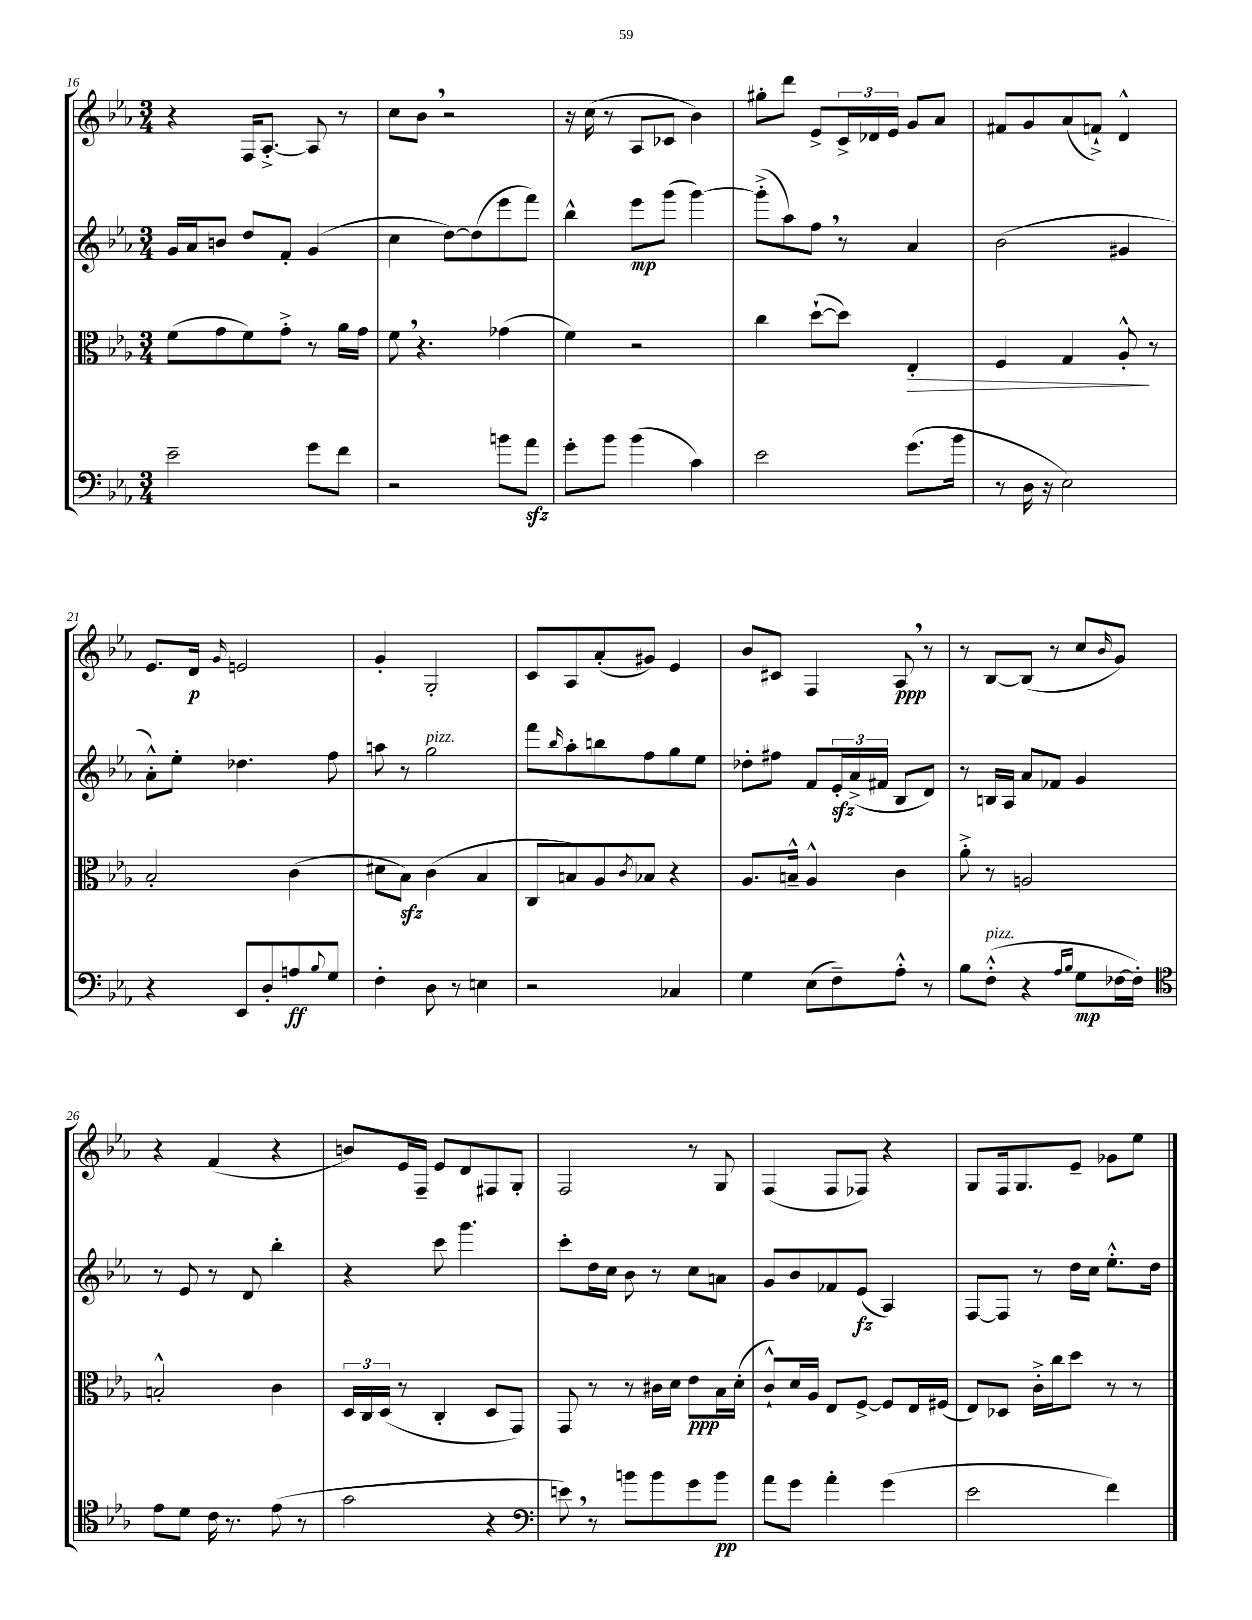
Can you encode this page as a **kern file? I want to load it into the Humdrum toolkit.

**kern	**kern	**kern	**kern
*staff4	*staff3	*staff2	*staff1
*clefF4	*clefC3	*clefG2	*clefG2
*k[b-e-a-]	*k[b-e-a-]	*k[b-e-a-]	*k[b-e-a-]
*M3/4	*M3/4	*M3/4	*M3/4
2e-~	(8f	16g	4r
.	.	16a-	.
.	8g	8b	.
.	8f)	8dd	16F
.	.	.	[8.A-'^
.	8g'^	8f'	.
8g	8r	(4g	8A-]
8f	16a-	.	8r
.	16g	.	.
=	=	=	=
2r	8f	4cc	8cc
.	4.r	.	8b-
.	.	[8dd)	2r
.	.	(8dd]	.
8b	(4g-	8eee-	.
8a-	.	8fff)	.
=	=	=	=
8g'	4f)	4bb-^^	16r
.	.	.	(16cc
8b-	.	.	8r
(4b-	2r	8eee-	8A-
.	.	(8ggg	8c-
4c)	.	[4ggg)	4b-)
=	=	=	=
2e-	4cc	(8ggg'^]	8gg#'
.	.	8aa-)	8ddd
.	([8dd`	8ff	8e-^
.	8dd])	8r	24c^
.	.	.	24d-
.	.	.	24e-
(8.g	4E-'	4a-	8g
.	.	.	8a-
16b-	.	.	.
=	=	=	=
8r	4F	(2b-	8f#
16D	.	.	8g
16r	.	.	.
2E-)	4G	.	(8a-
.	.	.	8f`^)
.	8A-'^^	4g#	4d^^
.	8r	.	.
=	=	=	=
4r	2B-'	8a-'^^)	8.e-
.	.	8ee-'	.
.	.	.	16d
.	.	.	16qqg
8EE-	.	4.dd-	2e
8D'	.	.	.
8A	(4c	.	.
8qqB-	.	.	.
8G	.	8ff	.
=	=	=	=
4F'	8d#	8aa	4g'
.	8B-)	8r	.
8D	(4c	2gg	2G'
8r	.	.	.
4E	4B-	.	.
=	=	=	=
2r	8C	8fff	8c
.	.	16qqbb-	.
.	8B)	8aa-'	8A-
.	8A-	8bb	(8a-'
.	8qc	.	.
.	8B-	8ff	8g#)
4C-	4r	8gg	4e-
.	.	8ee-	.
=	=	=	=
4G	8.A-	8dd-'	8b-
.	.	8ff#	8c#
.	16B~^^	.	.
(8E-	4A-^^	8f	4F
8F~)	.	24e-'	.
.	.	(24a-^	.
.	.	24f#	.
8A-'^^	4c	8B-	8A-
8r	.	8d)	8r
=	=	=	=
8B-	8a-'^	8r	8r
(8F'^^	8r	16B	[8B-
.	.	16A-	.
4r	2A	8a-	(8B-]
.	.	8f-	8r
16qqA-	.	.	.
16qqB-	.	.	.
8G	.	4g	8cc
.	.	.	16qqb-
[16F-	.	.	8g)
16F-'])	.	.	.
=	=	=	=
*clefC4	*	*	*
8e-	2B'^^	8r	4r
8d	.	8e-	.
16c	.	8r	(4f
8.r	.	.	.
.	.	8d	.
(8e-	4c	4bb-'	4r
8r	.	.	.
=	=	=	=
2g	24D	4r	8b)
.	24C	.	.
.	(24D	.	.
.	8r	.	16e-
.	.	.	16F~
.	4C'	8ccc	8e-
.	.	4.ggg	8d
4r	8D	.	8F#
.	8GG)	.	8G'
=	=	=	=
*clefF4	*	*	*
8e)	8GG	8ccc'	2F
8r	8r	16dd	.
.	.	16cc	.
8b	8r	8b-	.
8b	16c#	8r	.
.	16d	.	.
8g	8e-	8cc	8r
8b	16B-	8a	8G
.	(16d'	.	.
=	=	=	=
8a-	8c`^^)	8g	(4F
8g	16d	8b-	.
.	16A-	.	.
4a-'	8E-	8f-	8F
.	[8F^	(8e-	8F-)
(4g	8F]	4A-)	4r
.	16E-	.	.
.	(16F#	.	.
=	=	=	=
2e-	8E-)	[8F	8G
.	8D-	8F]	16F
.	.	.	8.G
.	16c'^	8r	.
.	16cc	.	.
.	8dd	16dd	8e-~
.	.	16cc	.
4f)	8r	8.ee-'^^	8g-
.	8r	.	8ee-
.	.	16dd	.
==	==	==	==
*-	*-	*-	*-
